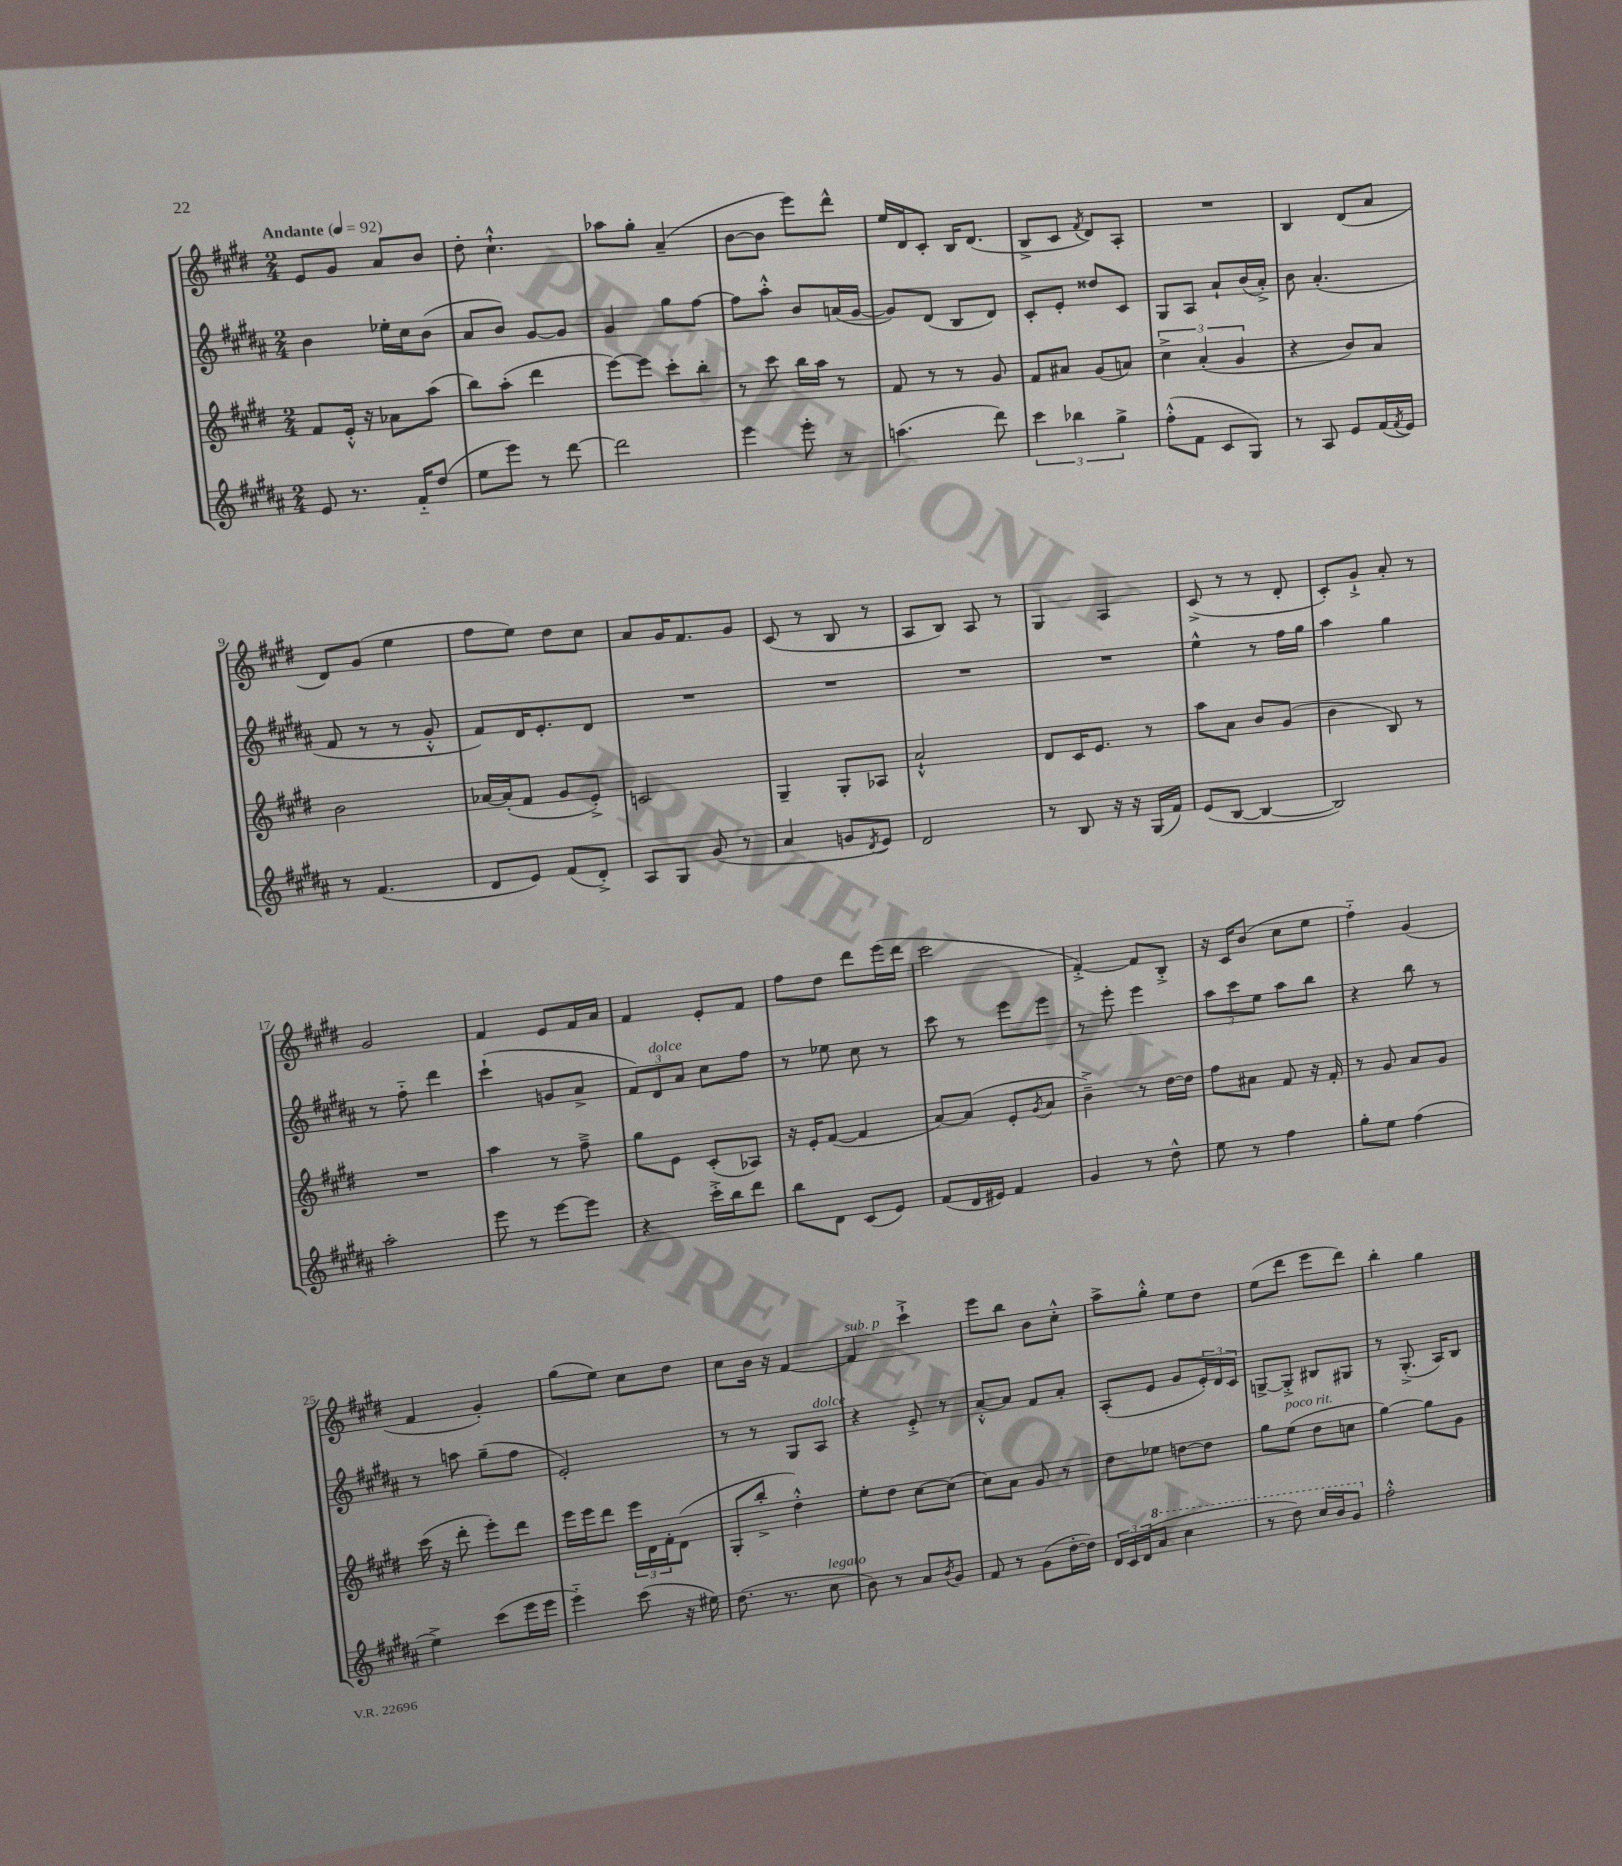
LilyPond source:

<<
\new StaffGroup <<
\new Staff = "s0" {
    \clef treble \key e \major \numericTimeSignature \time 2/4 \tempo "Andante" 4 = 92
    e'8 gis'8 a'8 b'8 |
    dis''8-. cis''4.-!-^ |
    aes''8 gis''8-. a'4--( |
    b'8~ b'8 e'''8) dis'''8-^ |
    e''16 dis'16 cis'8-. b16 dis'8.( |
    b8-> cis'8 \acciaccatura { fis'8 } dis'8) a8-. |
    R2 |
    b4 dis'8( a'8 |
    dis'8) gis'8( e''4 |
    fis''8 e''8) dis''8 cis''8 |
    a'8 gis'16 fis'8. gis'8 |
    cis'8( r8 b8 r8 |
    a8 b8) a8 r8 |
    gis4 a4 |
    cis'8->( r8 r8 dis'8-. |
    cis'8-.) gis'8-!-> a'8-. r8 |
    gis'2 |
    fis'4 e'8 fis'16 a'16 |
    fis'4 e'8-. fis'8 |
    fis''8 dis''8 dis'''8 e'''16( dis'''16 |
    cis'''2 |
    fis'4~-.->) fis'8 b8-.-> |
    r16 cis'16 b'8( cis''8 e''8 |
    fis''4-_) gis'4( |
    fis'4 gis'4-.) |
    gis''8( e''8) cis''8 dis''8 |
    cis''8 b'16 r16 fis'4~ |
    fis'4^\markup { \italic "sub. p" } cis'''4-!-> |
    e'''8 b''8 b'8 cis''8-.-^ |
    a''8-> gis''8-.-^ e''8 dis''8 |
    e''8( dis'''8 e'''8 dis'''8) |
    b''4-. gis''4 \bar "|." |
}
\new Staff = "s1" {
    \clef treble \key b \major \numericTimeSignature \time 2/4
    b'4 ees''16-. cis''16 b'8( |
    ais'8 b'8) gis'8~ gis'8 |
    gis'4 gis''8 fis''8~ |
    fis''8 ais''8-.-^ b'8 a'16( gis'16~ |
    gis'8) dis'8( b8 dis'8) |
    cis'8-. e'8-. disis''8 cis'8 |
    gis8 ais8 ais'8-! b'16( ais'16-.->) |
    b'8 ais'4.-.( |
    fis'8 r8 r8 gis'8-.-^ |
    fis'8) dis'16 e'8.-. dis'8 |
    R2 |
    R2 |
    R2 |
    R2 |
    e''4-^ r8 fis''16 gis''16 |
    ais''4 gis''4 |
    r8 fis''8-_ dis'''4 |
    cis'''4-!( g'8 ais'8-> |
    \tuplet 3/2 { fis'8) dis'8^\markup { \italic "dolce" } ais'8 } cis''8 fis''8 |
    r8 ees''8 cis''8 r8 |
    cis'''8 r8 e'''8 e'''8 |
    r8 e'''8-. e'''4 |
    \tuplet 3/2 { ais''8 cis'''8 e''8 } ais''8 b''8 |
    r4 b''8 r8 |
    r8 a''8 gis''8--( fis''8 |
    e'2-.) |
    r8 r8 gis8 ais8^\markup { \italic "dolce" } |
    r4 e'8-.-> r8 |
    ais'8~-.-^ ais'8 fis'8 ais'8-. |
    ais8-.( e'8 gis'8 \tuplet 3/2 { e'16-.) dis'16 cis'16 } |
    g8~-> g8-.-> bis8 gis8 |
    r8 gis8.-.->( ais16) b8 \bar "|." |
}
\new Staff = "s2" {
    \clef treble \key e \major \numericTimeSignature \time 2/4
    fis'8 e'16-.-^ r16 aes'8 a''8( |
    b''8) a''8-.( dis'''4 |
    e'''8~) e'''8 cis'''8-. b''8-. |
    r8 cis'''8 b''16 a''16 r8 |
    fis'8 r8 r8 gis'8 |
    fis'8 ais'8 gis'8( a'8) |
    \tuplet 3/2 { cis''4-> a'4-.( gis'4 } |
    r4 b'8) a'8 |
    b'2 |
    aes'16~ aes'16-.( fis'8 gis'8 e'8-.->) |
    c'2 |
    gis4-- gis8-. aes8 |
    a'2-!-^ |
    dis'8 cis'16 e'8. r8 |
    a''8 a'8 b'8 gis'8( |
    b'4 b8) r8 |
    R2 |
    a''4 r8 fis''8---> |
    gis''8 e'8 cis'8-.( aes8) |
    r16 e'16-. fis'8~( fis'4 |
    a'8~) a'8( e'8-. \acciaccatura { gis'8 } a'8 |
    b'4--->) r8 dis''16~ dis''16 |
    fis''8 ais'8 fis'8 r16 fis'16-. |
    r8 gis'8 a'8 gis'8 |
    cis'''16( r16 dis'''8-. e'''8-.) dis'''8 |
    e'''16 e'''16 dis'''8 \tuplet 3/2 { e'''16 dis'16 fis'16-. } dis'8( |
    gis8-. b''8-.-> dis''4-.-^) |
    e''8-. dis''8 cis''8~ cis''8( |
    cis''8) a'8 gis'8 r8 |
    dis''8 ees''8 d''8~ d''8 |
    gis''8 e''8^\markup { \italic "poco rit." }( dis''8 c''8 |
    gis''4~) gis''8 gis'8 \bar "|." |
}
\new Staff = "s3" {
    \clef treble \key b \major \numericTimeSignature \time 2/4
    e'8 r8. fis'16-_ dis''8( |
    e''8 e'''8) r8 dis'''8~ |
    dis'''2 |
    e'''4 e'''8-. r8 |
    a''4.( dis'''8) |
    \tuplet 3/2 { cis'''4 bes''4 gis''4-> } |
    fis''8-.-^( fis'8 cis'8 gis8) |
    r8 ais8 e'8 fis'16( \acciaccatura { fis'8 } e'16) |
    r8 fis'4.( |
    dis'8 e'8) fis'8( dis'8-.->) |
    ais8 gis8 gis'8( r8 |
    ais'4 g'8 \acciaccatura { dis'8 } e'8) |
    dis'2 |
    r8 b8 r16 r16 gis16( fis'16) |
    e'8( b8~ b4~ |
    b2) |
    ais''2-. |
    e'''8 r8 e'''8~ e'''8 |
    r4 cis'''16-.-> b''16 dis'''8 |
    b''8 dis'8 cis'8( e'8) |
    fis'8( dis'16 eis'16) fis'4 |
    gis'4 r8 dis''8-^ |
    e''8 r8 fis''4 |
    gis''8-. e''8 fis''4( |
    e''4->) cis'''8( e'''16 e'''16 |
    e'''4-_) cis'''8( r16 eis''16) |
    dis''8.( r8. cis''8^\markup { \italic "legato" } |
    b'8) r8 ais'8 \acciaccatura { b'8 } gis'8 |
    fis'8 r8 gis'8( dis''16~-. dis''16) |
    \tuplet 3/2 { dis'16 cis'16 dis'16( } \ottava #1 ais''8 cis'''4 |
    r8 dis'''8) cis'''16 b''16 gis''8 \ottava #0 |
    fis''2-.-^ \bar "|." |
}
>>
>>
